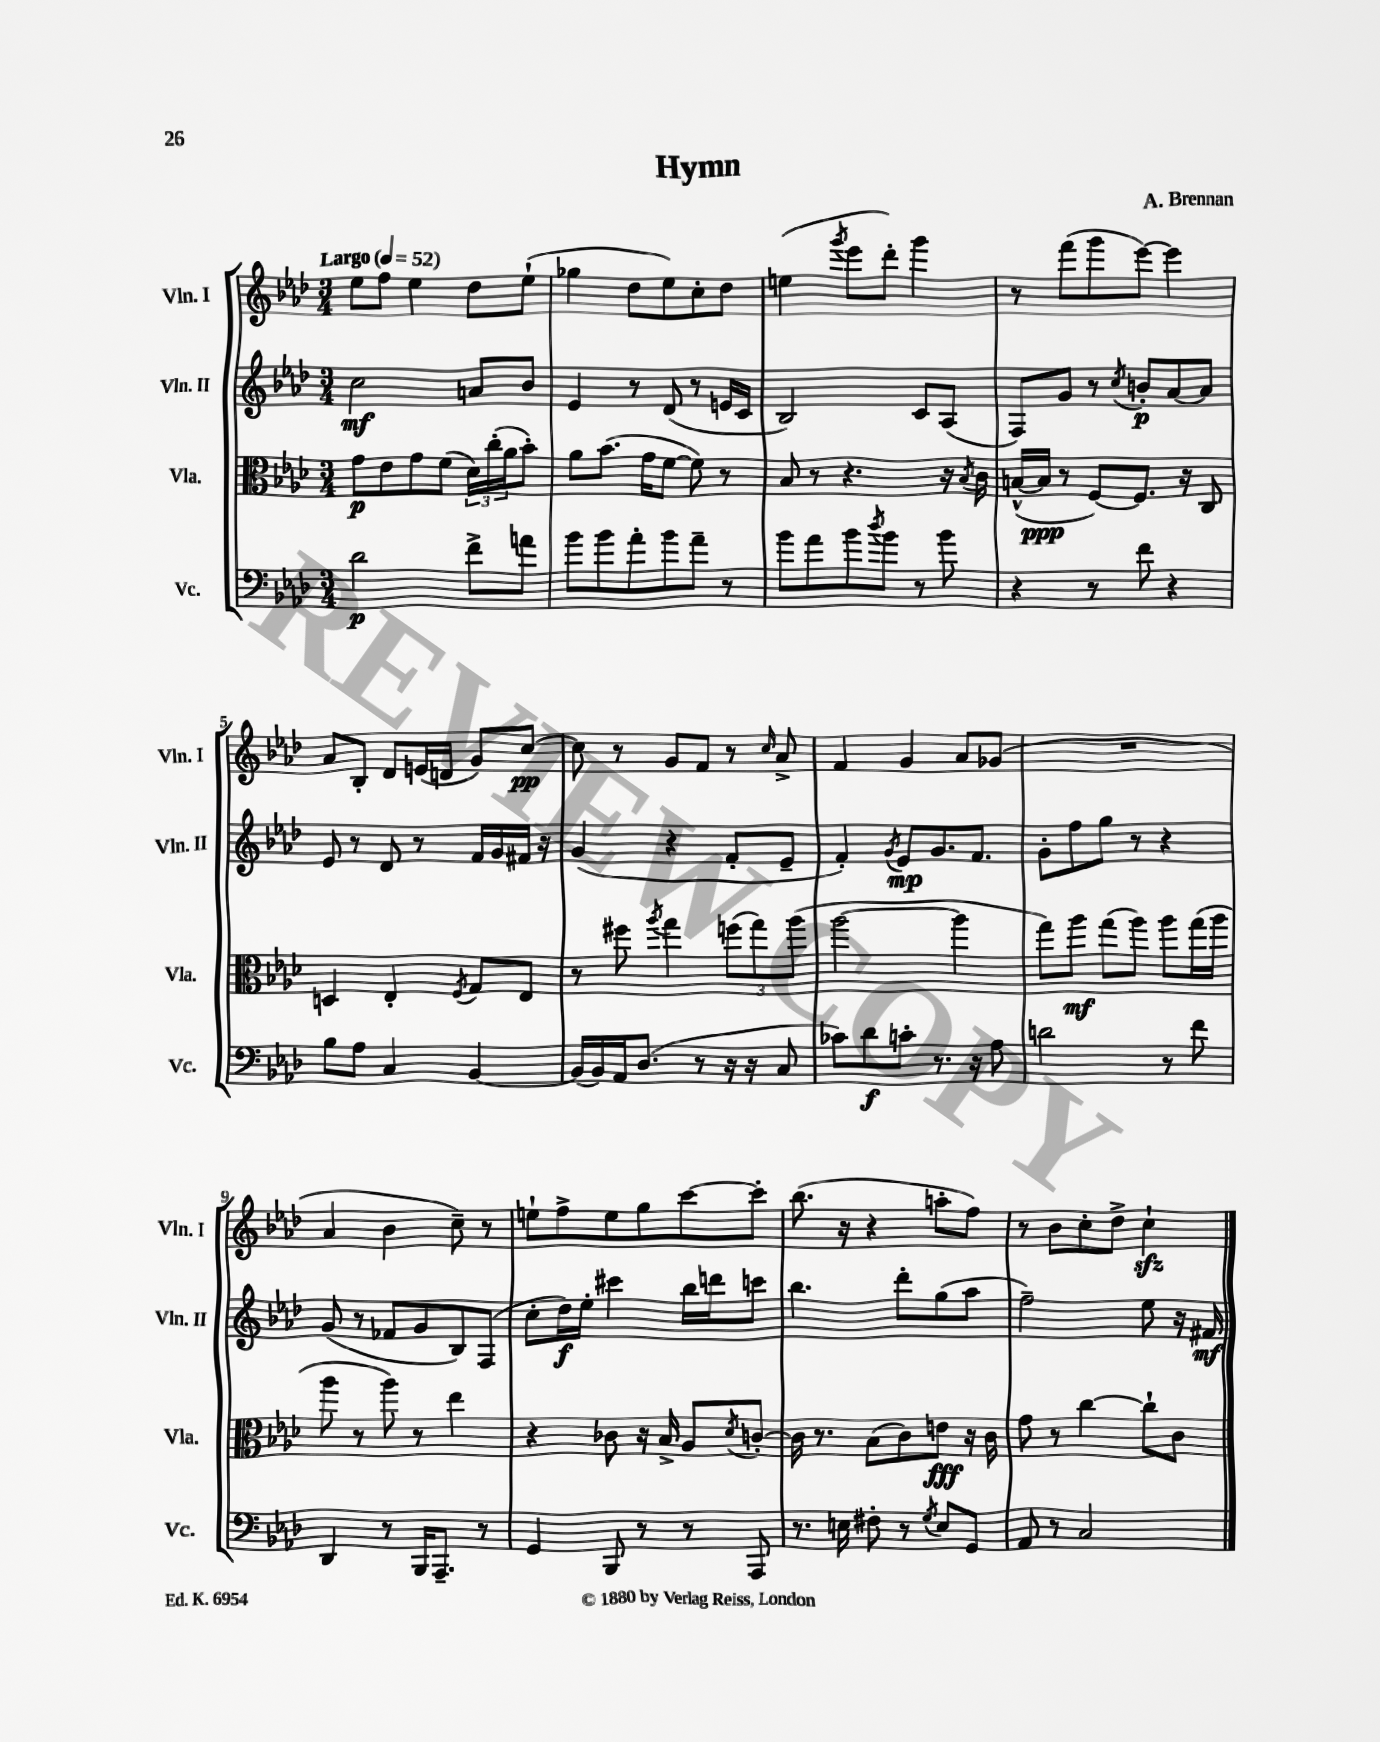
\header { title = "Hymn" composer = "A. Brennan" }
<<
\new StaffGroup <<
\new Staff = "s0" \with { instrumentName = "Vln. I" shortInstrumentName = "Vln. I" } {
    \clef treble \key aes \major \numericTimeSignature \time 3/4 \tempo "Largo" 4 = 52
    ees''8 f''8 ees''4 des''8 ees''8-!( |
    ges''4 des''8 ees''8) c''8-. des''8 |
    e''4( \acciaccatura { g'''8 } ees'''8 des'''8-.) g'''4 |
    r8 f'''8( g'''8 ees'''8~) ees'''4 |
    aes'8 bes8-. des'8 e'16( d'16 g'8) c''8~\pp |
    c''8 r8 g'8 f'8 r8 \grace { c''16 } aes'8-> |
    f'4 g'4 aes'8 ges'8( |
    R2. |
    aes'4 bes'4 c''8--) r8 |
    e''8-! f''8-> e''8 g''8 c'''8~ c'''8-. |
    bes''8.( r16 r4 a''8-. f''8) |
    r8 bes'8 c''8-. des''8-> c''4-!\sfz \bar "|." |
}
\new Staff = "s1" \with { instrumentName = "Vln. II" shortInstrumentName = "Vln. II" } {
    \clef treble \key aes \major \numericTimeSignature \time 3/4
    c''2\mf a'8 bes'8 |
    ees'4 r8 des'8( r8 e'16 c'16 |
    bes2) c'8 aes8( |
    f8) g'8 r8 \acciaccatura { c''8 } b'8-.\p aes'8~ aes'8 |
    ees'8 r8 des'8 r8 f'16 g'16 fis'16 r16 |
    g'4( r4 f'8-. ees'8-- |
    f'4-.) \acciaccatura { g'8 } ees'8\mp g'8. f'8. |
    g'8-. f''8 g''8 r8 r4 |
    g'8( r8 fes'8 g'8 bes8) f8( |
    c''8-. des''16\f) ees''16-. cis'''4 bes''16 d'''16 c'''8 |
    bes''4. des'''8-. g''8( aes''8 |
    f''2--) ees''8 r16 fis'16\mf \bar "|." |
}
\new Staff = "s2" \with { instrumentName = "Vla." shortInstrumentName = "Vla." } {
    \clef alto \key aes \major \numericTimeSignature \time 3/4
    g'8\p ees'8 g'8 f'8( \tuplet 3/2 { des'16) c''16-.( aes'16 } bes'8-.) |
    aes'8 bes'8.( g'16 f'8~ f'8) r8 |
    bes8 r8 r4. r16 \acciaccatura { bes8 } c'16 |
    b16~-^( b16\ppp r8 f8~) f8. r16 c8 |
    d4 ees4-. \acciaccatura { f8 } g8 ees8 |
    r8 fis''8 \acciaccatura { aes''8 } g''4 \tuplet 3/2 { f''8( g''8) aes''8( } |
    aes''2~ aes''4 |
    g''8) aes''8\mf g''8( aes''8) aes''8 g''16( aes''16 |
    aes''8 r8 aes''8) r8 ees''4 |
    r4 ces'8 r16 bes16-> aes8 \acciaccatura { des'8 } c'8~-. |
    c'16 r8. bes8( c'8) e'8\fff r16 c'16 |
    g'8 r8 c''4~ c''8-! c'8 \bar "|." |
}
\new Staff = "s3" \with { instrumentName = "Vc." shortInstrumentName = "Vc." } {
    \clef bass \key aes \major \numericTimeSignature \time 3/4
    des'2\p f'8-> a'8 |
    bes'8 bes'8 aes'8-. bes'8 aes'8-- r8 |
    bes'8 aes'8 bes'8 \acciaccatura { des''8 } bes'8 r8 bes'8 |
    r4 r8 f'8 r4 |
    bes8 aes8 c4 bes,4~ |
    bes,16( bes,16) aes,16 des8.( r8 r16 r16 c8 |
    ces'8) des'8\f c'8-. r8. r16 aes8 |
    d'2 r8 f'8 |
    des,4 r8 bes,,16 aes,,8.-- r8 |
    g,4 bes,,8 r8 r8 aes,,8 |
    r8. e16 fis8-. r8 \acciaccatura { g8 } e8 g,8 |
    aes,8 r8 c2 \bar "|." |
}
>>
>>
